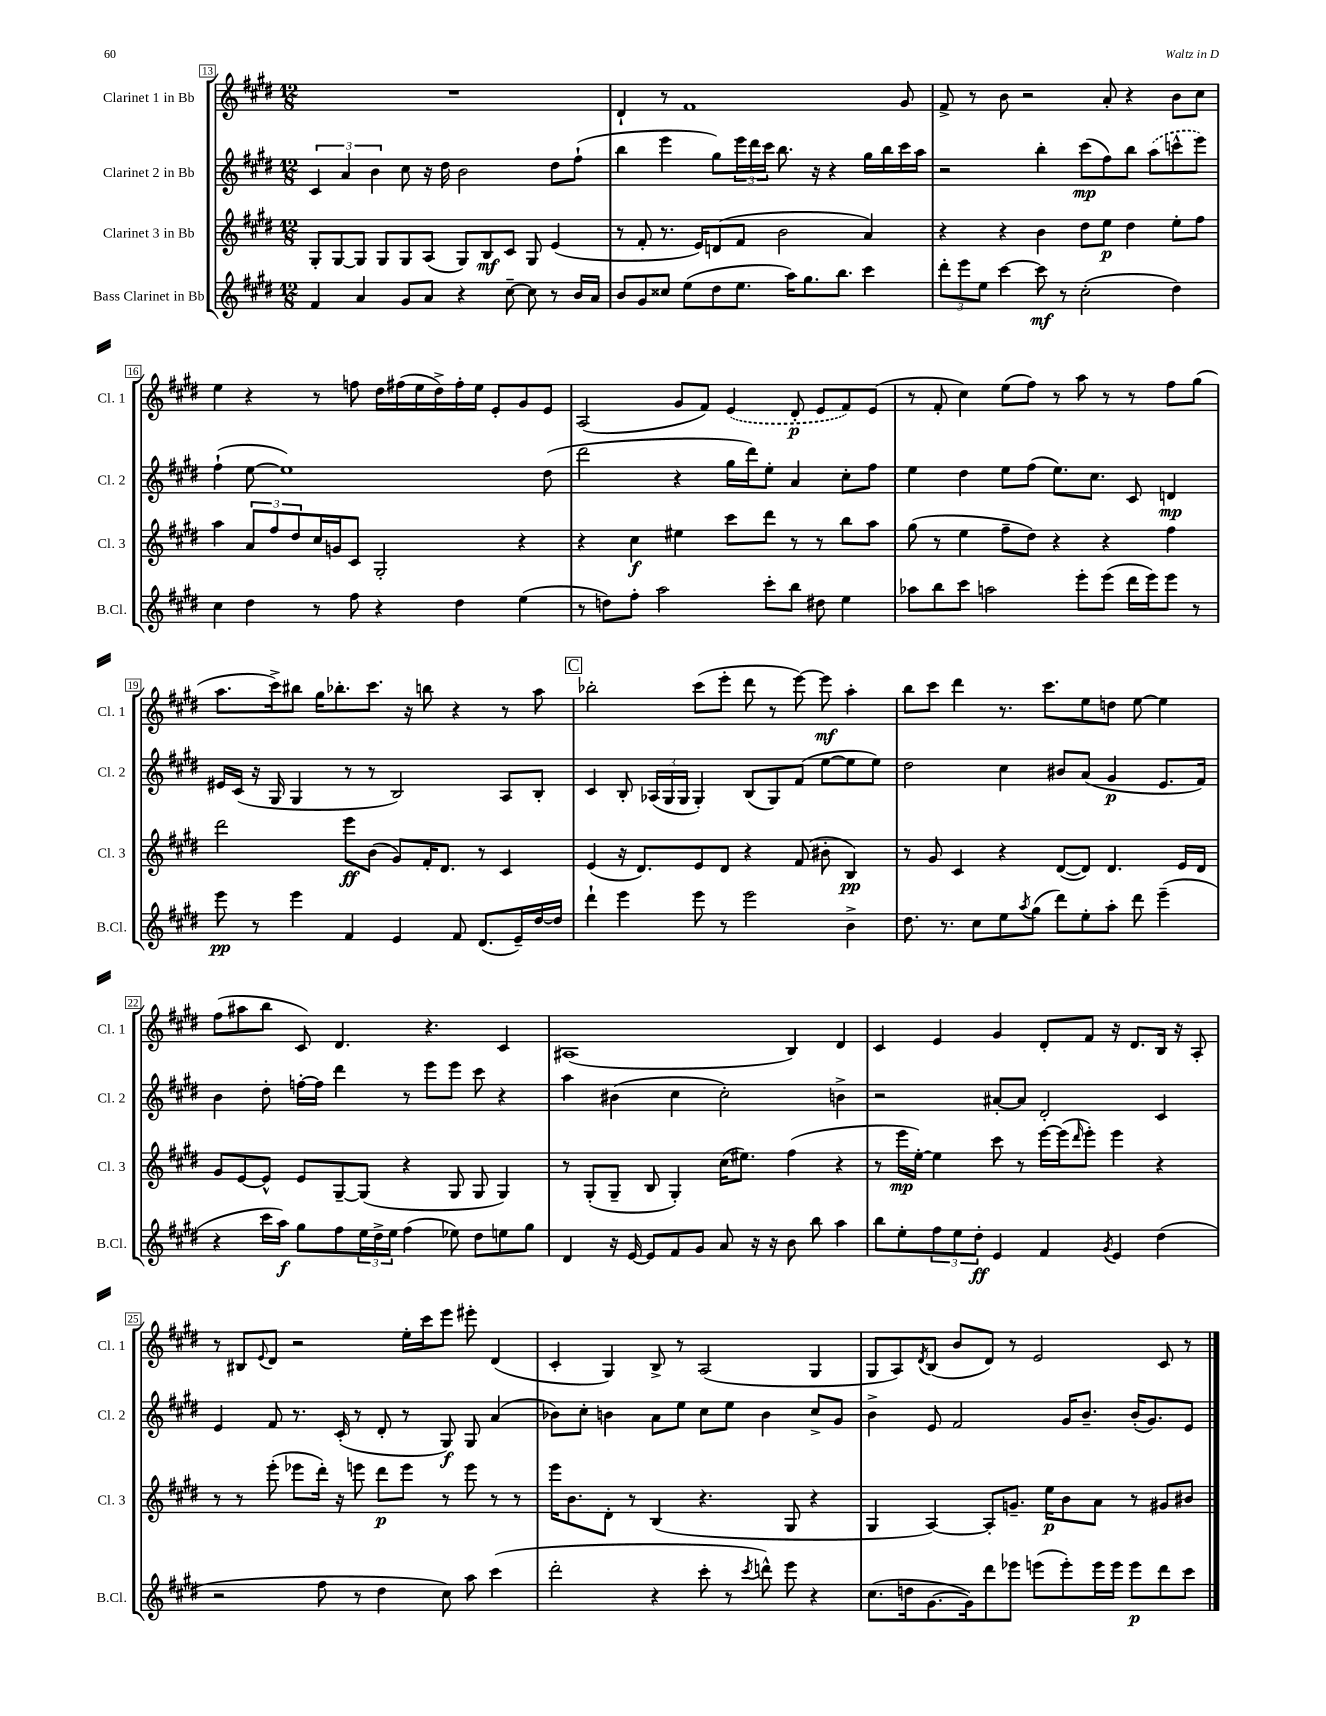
<<
\new StaffGroup <<
\new Staff = "s0" \with { instrumentName = "Clarinet 1 in Bb" shortInstrumentName = "Cl. 1" } {
    \clef treble \key e \major \numericTimeSignature \time 12/8
    R1. |
    dis'4-! r8 fis'1 gis'8 |
    fis'8-> r8 b'8 r2 a'8-. r4 b'8 cis''8 |
    e''4 r4 r8 f''8 dis''16 fis''16( e''16 dis''16->) fis''16-. e''16 e'8-. gis'8 e'8 |
    a2( gis'8 fis'8) \once \slurDashed e'4( dis'8-.\p e'8 fis'8) e'8( |
    r8 fis'8-. cis''4) e''8( fis''8) r8 a''8 r8 r8 fis''8 gis''8( |
    a''8. cis'''16->) bis''8 gis''16 bes''8.-. cis'''8. r16 b''8 r4 r8 a''8 |
    \mark \markup { \box "C" } bes''2-. cis'''8( e'''8-. dis'''8 r8 e'''8~) e'''8\mf a''4-. |
    b''8 cis'''8 dis'''4 r8. cis'''8. e''8 d''8 e''8~ e''4 |
    fis''8( ais''8 b''8 cis'8) dis'4. r4. cis'4 |
    ais1( b4) dis'4 |
    cis'4 e'4 gis'4 dis'8-. fis'8 r16 dis'8. b16 r16 a8-. |
    r8 bis8 \appoggiatura { e'8 } dis'8 r2 e''16-. cis'''16 e'''8 eis'''8-. dis'4( |
    cis'4-. gis4) b8-> r8 a2( gis4 |
    gis8 a8) \acciaccatura { dis'8 } b8( b'8 dis'8) r8 e'2 cis'8 r8 \bar "|." |
}
\new Staff = "s1" \with { instrumentName = "Clarinet 2 in Bb" shortInstrumentName = "Cl. 2" } {
    \clef treble \key e \major \numericTimeSignature \time 12/8
    \tuplet 3/2 { cis'4 a'4 b'4 } cis''8 r16 dis''16 b'2 dis''8 fis''8-!( |
    b''4 e'''4 gis''8) \tuplet 3/2 { e'''16 dis'''16 cis'''16 } b''8. r16 r4 gis''16 b''16 cis'''16 a''16 |
    r2 b''4-. cis'''8\mp( fis''8) b''8 \once \slurDashed a''8( c'''8-^ e'''8) |
    fis''4-!( e''8~ e''1) dis''8( |
    dis'''2 r4 gis''16 dis'''16) e''8-. a'4 cis''8-. fis''8 |
    e''4 dis''4 e''8 fis''8( e''8.) cis''8. cis'8 d'4\mp |
    eis'16 cis'16( r16 gis16 gis4 r8 r8 b2) a8 b8-. |
    \mark \markup { \box "C" } cis'4 b8-. \tuplet 3/2 { aes16( gis16 gis16 } gis4-.) b8( gis8) fis'8( e''8~ e''8 e''8) |
    dis''2 cis''4 bis'8 a'8( gis'4\p e'8. fis'16) |
    b'4 dis''8-. f''16~-. f''16 dis'''4 r8 e'''8 e'''8 cis'''8 r4 |
    a''4 bis'4( cis''4 cis''2-.) b'4-> |
    r2 ais'8~-. ais'8 dis'2-. cis'4 |
    e'4 fis'8 r8. cis'16-.( r8 dis'8-. r8 gis8\f) gis8 a'4( |
    bes'8) cis''8-. b'4 a'8 e''8 cis''8 e''8 b'4 cis''8-> gis'8 |
    b'4-> e'8 fis'2 gis'16 b'8.-- b'16-.( gis'8.) e'8 \bar "|." |
}
\new Staff = "s2" \with { instrumentName = "Clarinet 3 in Bb" shortInstrumentName = "Cl. 3" } {
    \clef treble \key e \major \numericTimeSignature \time 12/8
    gis8-. gis8~ gis8 gis8 gis8 a8( gis8) b8\mf cis'8 gis8 e'4( |
    r8 fis'8-. r8. e'16) d'8( fis'8 b'2 a'4) |
    r4 r4 b'4 dis''8 e''8\p dis''4 e''8-. fis''8 |
    a''4 \tuplet 3/2 { a'8 fis''8 dis''8 } cis''16 g'16 cis'8 gis2-. r4 |
    r4 cis''4\f eis''4 cis'''8 dis'''8 r8 r8 b''8 a''8 |
    gis''8( r8 e''4 fis''8-- dis''8) r4 r4 fis''4 |
    dis'''2 e'''8\ff b'8( gis'8) fis'16-. dis'8. r8 cis'4 |
    \mark \markup { \box "C" } e'4( r16 dis'8.) e'8 dis'8 r4 fis'8( bis'8-. b4\pp) |
    r8 gis'8 cis'4 r4 dis'8~( dis'8) dis'4. e'16 dis'16 |
    gis'8 e'8~ e'8-^ e'8 gis8~-- gis8( r4 gis8 gis8 gis4) |
    r8 gis8-.( gis8-- b8 gis4-.) cis''16( eis''8.) fis''4( r4 |
    r8 e'''16\mp e''16~-.) e''4 cis'''8 r8 e'''16~ e'''16( \grace { dis'''16 } e'''8-.) e'''4 r4 |
    r8 r8 e'''8-.( ees'''8 dis'''16-.) r16 e'''8 dis'''8\p e'''8 r8 e'''8 r8 r8 |
    e'''16 b'8. dis'8-. r8 b4( r4. gis8 r4 |
    gis4 a4~) a8-. g'8.-- e''16\p b'8 a'8 r8 gis'8 bis'8 \bar "|." |
}
\new Staff = "s3" \with { instrumentName = "Bass Clarinet in Bb" shortInstrumentName = "B.Cl." } {
    \clef treble \key e \major \numericTimeSignature \time 12/8
    fis'4 a'4 gis'8 a'8 r4 cis''8~-- cis''8 r8 b'16 a'16 |
    b'8 gis'8 cisis''8 e''8( dis''8 e''8. a''16) gis''8. b''8. cis'''4 |
    \tuplet 3/2 { dis'''8-. e'''8 e''8 } cis'''4~ cis'''8\mf r8 cis''2-.( dis''4) |
    cis''4 dis''4 r8 fis''8 r4 dis''4 e''4( |
    r8 d''8) fis''8-. a''2 cis'''8-. b''8 dis''8 e''4 |
    aes''8 b''8 cis'''8 a''2 e'''8-. e'''8( dis'''16 e'''16) e'''8 r8 |
    e'''8\pp r8 e'''4 fis'4 e'4 fis'8 dis'8.( e'16--) dis''16~ dis''16 |
    \mark \markup { \box "C" } dis'''4-! e'''4 e'''8 r8 e'''2 b'4-> |
    dis''8. r8. cis''8 e''8 \acciaccatura { a''8 } gis''8( dis'''8) e''8-. a''8-. dis'''8 e'''4--( |
    r4 cis'''16 a''16\f) gis''8 fis''8 \tuplet 3/2 { e''16 dis''16-> e''16 } fis''4( ees''8) dis''8 e''8 gis''8 |
    dis'4 r16 e'16~ e'8 fis'8 gis'8 a'8 r16 r16 b'8 b''8 a''4 |
    b''8 e''8-. \tuplet 3/2 { fis''8 e''8 dis''8-.\ff } e'4 fis'4 \acciaccatura { gis'8 } e'4 dis''4( |
    r2 fis''8 r8 dis''4 cis''8) a''8 cis'''4( |
    dis'''2-. r4 cis'''8-. r8 \acciaccatura { cis'''8 } d'''8-^) e'''8 r4 |
    cis''8.( d''16 gis'8.~ gis'16) dis'''8 ees'''8 e'''8( e'''8-.) e'''16 e'''16 e'''8\p dis'''8 cis'''8 \bar "|." |
}
>>
>>
\layout { \context { \Score currentBarNumber = #13 \override BarNumber.stencil = #(make-stencil-boxer 0.1 0.3 ly:text-interface::print) } }
